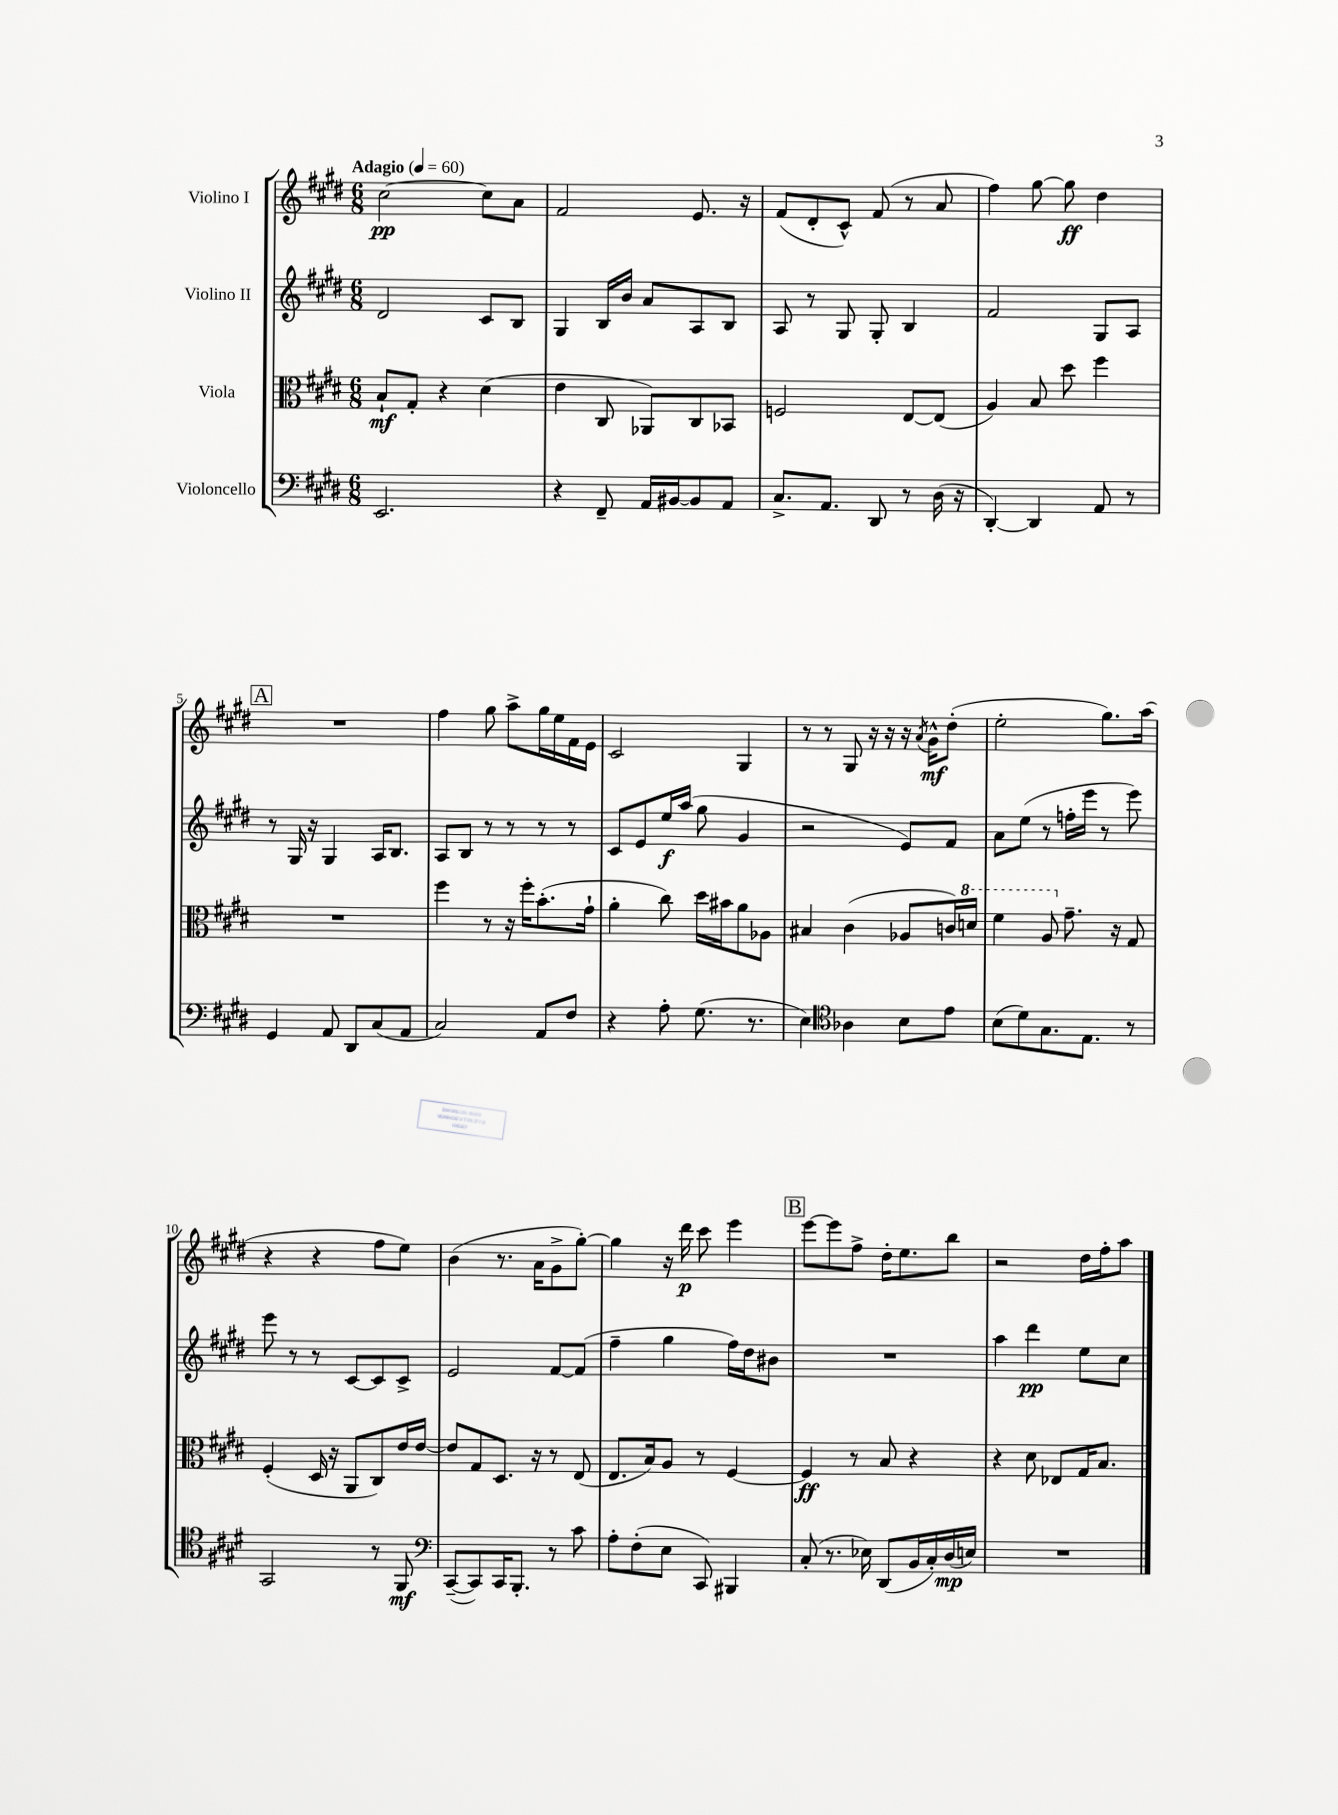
<<
\new StaffGroup <<
\new Staff = "s0" \with { instrumentName = "Violino I" } {
    \clef treble \key e \major \numericTimeSignature \time 6/8 \tempo "Adagio" 4 = 60
    cis''2~\pp cis''8 a'8 |
    fis'2 e'8. r16 |
    fis'8( dis'8-. cis'8-^) fis'8( r8 a'8 |
    fis''4) gis''8~ gis''8\ff dis''4 |
    \mark \markup { \box "A" } R2. |
    fis''4 gis''8 a''8-> gis''16 e''16 fis'16 e'16 |
    cis'2 gis4 |
    r8 r8 gis8 r16 r16 r16 \acciaccatura { a'8 } gis'16-^\mf dis''8-.( |
    e''2-. gis''8.) a''16( |
    r4 r4 fis''8 e''8) |
    b'4( r8. a'16 gis'8-> gis''8~-.) |
    gis''4 r16 dis'''16\p cis'''8 e'''4 |
    \mark \markup { \box "B" } e'''8~ e'''8 fis''8-> dis''16-. e''8. b''8 |
    r2 dis''16 fis''16-. a''8 \bar "|." |
}
\new Staff = "s1" \with { instrumentName = "Violino II" } {
    \clef treble \key e \major \numericTimeSignature \time 6/8
    dis'2 cis'8 b8 |
    gis4 b16 b'16 a'8 a8 b8 |
    a8 r8 gis8 gis8-. b4 |
    fis'2 gis8 a8 |
    \mark \markup { \box "A" } r8 gis16 r16 gis4 a16 b8. |
    a8 b8 r8 r8 r8 r8 |
    cis'8 e'8 e''16\f a''16( gis''8 gis'4 |
    r2 e'8) fis'8 |
    a'8 e''8( r8 f''16-. e'''16 r8 e'''8) |
    e'''8 r8 r8 cis'8~ cis'8 cis'8-> |
    e'2 fis'8~ fis'8( |
    fis''4-- gis''4 fis''16) dis''16 bis'8 |
    \mark \markup { \box "B" } R2. |
    a''4 dis'''4\pp e''8 cis''8 \bar "|." |
}
\new Staff = "s2" \with { instrumentName = "Viola" } {
    \clef alto \key e \major \numericTimeSignature \time 6/8
    b8-!\mf gis8-. r4 dis'4( |
    e'4 cis8 aes,8) cis8 bes,8 |
    f2 e8~ e8( |
    a4) b8 dis''8 fis''4 |
    \mark \markup { \box "A" } R2. |
    fis''4 r8 r16 fis''16-. b'8.-.( gis'16-! |
    a'4-. cis''8) dis''16 bis'16 a'8 aes8 |
    bis4 cis'4( aes8 c'16) \ottava #1 d''16 |
    fis''4 a'8 \ottava #0 gis'8.-- r16 gis8 |
    fis4-.( dis16 r16 a,8 cis8) e'16 e'16~ |
    e'8 gis8 dis8. r16 r8 e8( |
    e8. b16) a8 r8 fis4~ |
    \mark \markup { \box "B" } fis4\ff r8 b8 r4 |
    r4 dis'8 ees8 gis16 b8. \bar "|." |
}
\new Staff = "s3" \with { instrumentName = "Violoncello" } {
    \clef bass \key e \major \numericTimeSignature \time 6/8
    e,2. |
    r4 fis,8-- a,16 bis,16~ bis,8 a,8 |
    cis8.-> a,8. dis,8 r8 dis16( r16 |
    dis,4~-.) dis,4 a,8 r8 |
    \mark \markup { \box "A" } gis,4 a,8 dis,8 cis8( a,8 |
    cis2) a,8 fis8 |
    r4 a8-. gis8.( r8. |
    e4) \clef tenor aes4 b8 e'8 |
    b8( dis'8) gis8. e8. r8 |
    gis,2 r8 fis,8\mf |
    \clef bass cis,8~--( cis,8) cis,16 b,,8.-. r8 cis'8 |
    a8-. fis8-.( e8 cis,8) bis,,4 |
    \mark \markup { \box "B" } cis8-.( r8. ees16) dis,8( b,16 cis16-.) dis16\mp( e16) |
    R2. \bar "|." |
}
>>
>>
